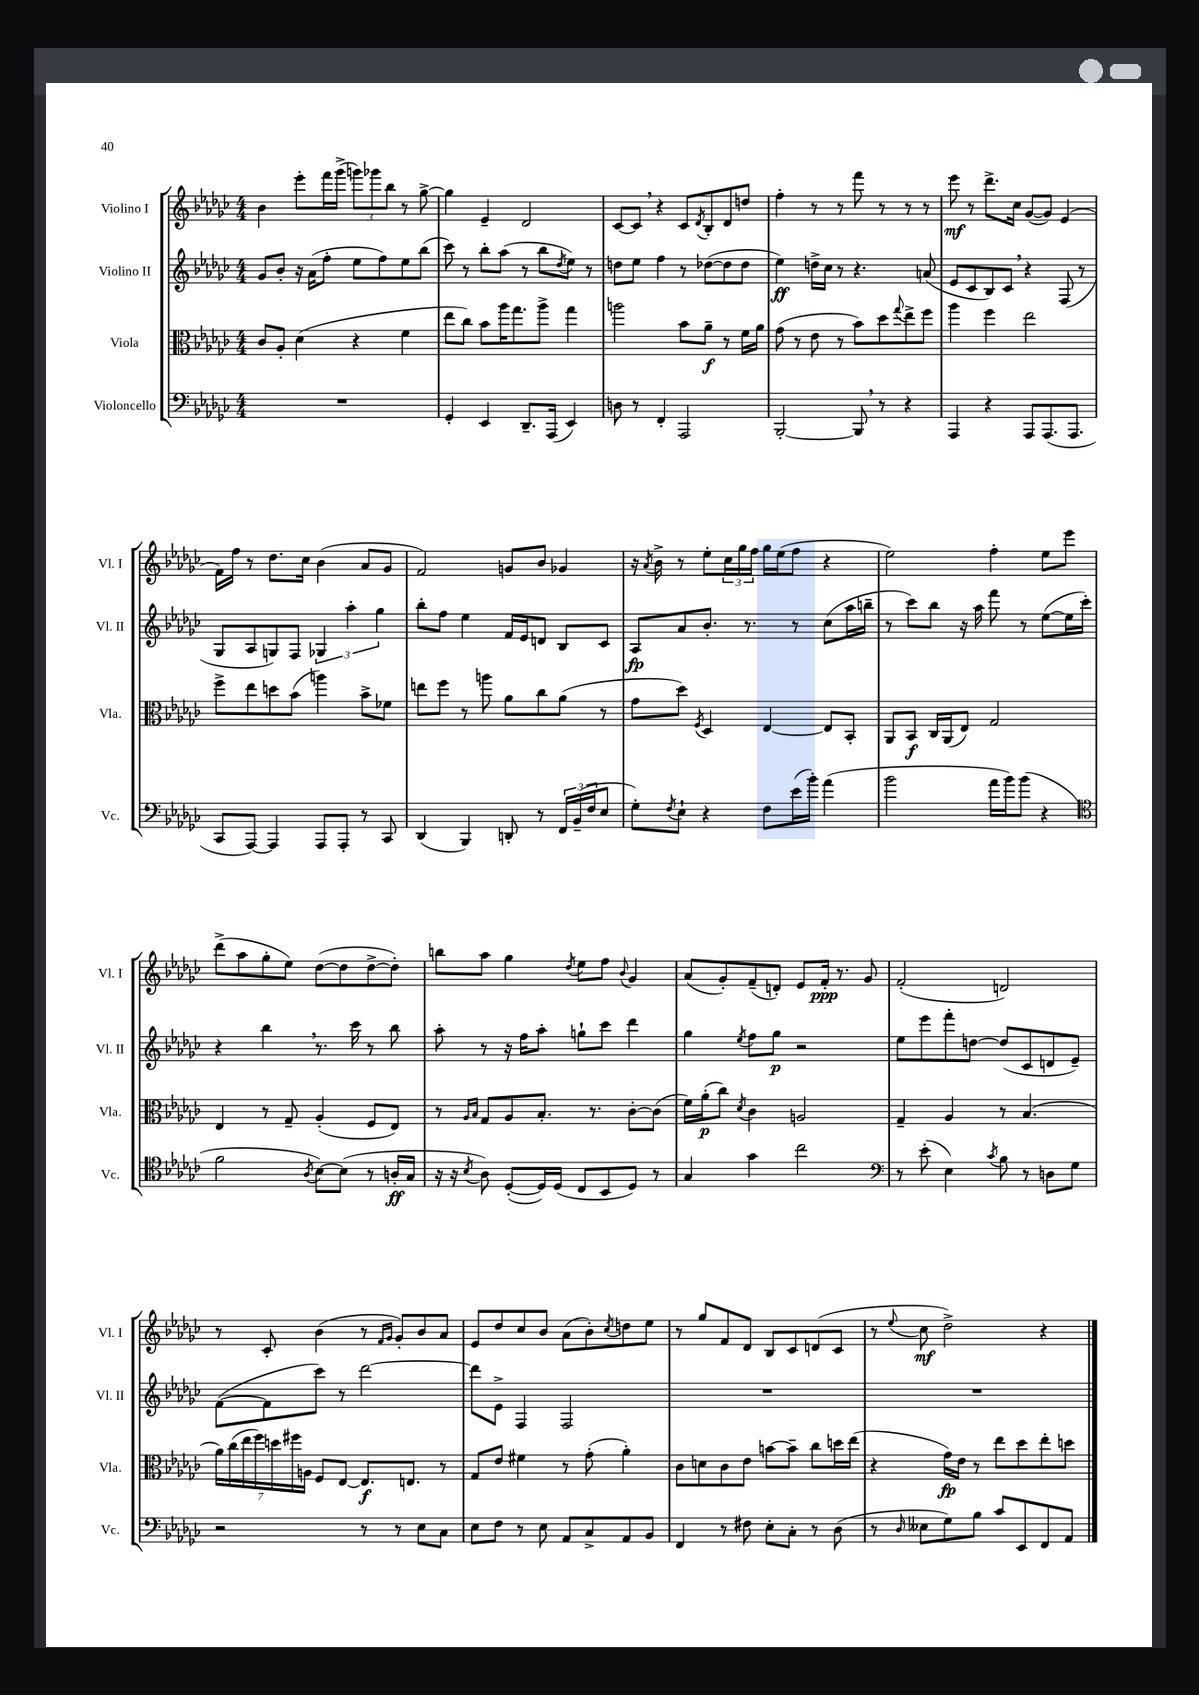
<<
\new StaffGroup <<
\new Staff = "s0" \with { instrumentName = "Violino I" shortInstrumentName = "Vl. I" } {
    \clef treble \key ges \major \numericTimeSignature \time 4/4
    bes'4 ees'''8-. f'''16 ges'''16->( \tuplet 3/2 { g'''8) ges'''8 bes''8 } r8 ges''8~-> |
    ges''4 ees'4-- des'2 |
    ces'8~ ces'8 \breathe r4 ces'8 \acciaccatura { des'8 } bes8-. des'8 d''8 |
    f''4-. r8 r8 f'''8 r8 r8 r8 |
    ees'''8\mf r8 des'''8.-> ces''16 ges'8~( ges'8) ees'4( |
    f'16) f''16 r8 des''8. ces''16 bes'4( aes'8 ges'8 |
    f'2) g'8 bes'8 ges'4 |
    r16 \acciaccatura { aes'8 } bes'16-> r8 ees''8-. \tuplet 3/2 { ces''16 ges''16 f''16 } ges''16 ees''16( f''8 r4 |
    ees''2) f''4-. ees''8 ees'''8 |
    des'''8->( aes''8 ges''8-. ees''8) des''8~( des''8 des''8~-> des''8-.) |
    b''8 aes''8 ges''4 \acciaccatura { des''8 } ees''8 f''8 \appoggiatura { bes'8 } ges'4 |
    aes'8( ges'8-.) f'8--( d'8-.) ees'8 f'16-.\ppp r8. ges'8 |
    f'2-.( d'2) |
    r8 ces'8-. bes'4( r8 \grace { f'16 ges'16 } ges'8-.) bes'8 aes'8 |
    ees'8 des''8 ces''8 bes'8 aes'8( bes'8-.) \acciaccatura { ces''8 } d''8 ees''8 |
    r8 ges''8 f'8 des'8 bes8 ces'8 d'8( ces'8 |
    r8 \appoggiatura { ees''8 } ces''8\mf des''2->) r4 \bar "|." |
}
\new Staff = "s1" \with { instrumentName = "Violino II" shortInstrumentName = "Vl. II" } {
    \clef treble \key ges \major \numericTimeSignature \time 4/4
    ges'8 bes'8-. r16 aes'16( f''8-. ees''8 f''8) ees''8 bes''8( |
    ces'''8) r8 bes''8-. aes''8( r8 bes''8 \acciaccatura { des''8 } ees''8) r8 |
    d''8 ees''8 f''4 r8 des''8~( des''8 des''8 |
    ees''4\ff) d''16-> ces''16 r8 r4. a'8( |
    ees'8 ces'8 bes8) ces'8 \breathe r4 f8( r8 |
    ges8 aes8 g8) f8 \tuplet 3/2 { ges4 aes''4-. ges''4 } |
    bes''8-. f''8 ees''4 f'16 ees'16 d'8 bes8 ces'8 |
    aes8\fp aes'8 bes'8.-. r8. r8 ces''8( aes''16 b''16-- |
    r8 ces'''8) bes''8 r16 aes''16 f'''8 r8 ees''8~( ees''16 ces'''16-.) |
    r4 bes''4 \breathe r8. ces'''16 r8 bes''8 |
    aes''8-. r8 r16 f''16 aes''8-. g''8-! ces'''8 des'''4 |
    ges''4 \acciaccatura { ees''8 } f''8 ges''8\p r2 |
    ees''8 ees'''8 f'''8-. d''8~ d''8( ces'8 d'8 ees'8--) |
    f'8~( f'8 ces'''8) r8 des'''2~ |
    des'''8 ees'8-> f4 f2 |
    R1 |
    R1 \bar "|." |
}
\new Staff = "s2" \with { instrumentName = "Viola" shortInstrumentName = "Vla." } {
    \clef alto \key ges \major \numericTimeSignature \time 4/4
    ces'8 aes8-. des'4( r4 f'4 |
    ees''8 ces''8) bes'8 aes''16 ges''8. aes''8-> ges''4 |
    a''2 bes'8 aes'8--\f r8 f'16 aes'16 |
    ges'8( r8 ees'8 r8 bes'8) des''8 \appoggiatura { ges''8 } ees''8-> f''8 |
    aes''4 f''4 ees''2 |
    f''8-> ees''8 d''8 bes'8( a''4) bes'8-> fes'8 |
    e''8 f''8 r8 a''8 aes'8 ces''8 aes'8( r8 |
    ges'8 des''8) \acciaccatura { f8 } des4 ees4~ ees8 bes,8-. |
    aes,8 bes,8\f ces16 aes,16( ees8) ges2 |
    ees4 r8 ges8-- aes4-.( f8 ees8) |
    r8 \grace { aes16 bes16 } ges8 aes8 bes8.-. r8. ces'8~-. ces'8( |
    f'16) aes'16-.\p( ces''8) \acciaccatura { des'8 } ces'4 a2 |
    ges4-- aes4 r8 bes4.( |
    \tuplet 7/4 { aes'16) ces''16( ees''16 f''16) d''16 fis''16 a16 } f8 ees8~ ees8.\f e8. r8 |
    ges8 ees'8 fis'4 r8 ges'8-.( aes'4-.) |
    ces'8 d'8 ces'8 ees'8 b'8~ b'8-- ces''8 d''16 ees''16( |
    r4 ges'16\fp) ees'16 r8 ees''8 des''8 ees''8-. d''8 \bar "|." |
}
\new Staff = "s3" \with { instrumentName = "Violoncello" shortInstrumentName = "Vc." } {
    \clef bass \key ges \major \numericTimeSignature \time 4/4
    R1 |
    ges,4-. ees,4 des,8.-- aes,,16( ees,4) |
    d8 r8 f,4-. aes,,2 |
    bes,,2~-. bes,,8 \breathe r8 r4 |
    aes,,4 r4 aes,,8 aes,,8.( aes,,8. |
    ces,8 aes,,8~) aes,,4 aes,,8 aes,,8-. r8 ces,8 |
    des,4( bes,,4) d,8-. r8 \tuplet 3/2 { f,16 bes,16--( f16 } ees8 |
    ges8-.) \acciaccatura { f8 } ees8-! r4 f8 ees'16( bes'16-.) aes'4( |
    bes'2 aes'16 bes'16) bes'8( r4 |
    \clef tenor f'2 \acciaccatura { aes8 } bes8~) bes8( r8 a16-.\ff ges16 |
    r16 r16 \acciaccatura { bes8 } aes8) des8~-.( des16) des16( ces8 bes,8 des8) r8 |
    ges4 ges'4 ces''2 |
    \clef bass r8 ees'8-.( ees4) \acciaccatura { ces'8 } bes8 r8 d8 ges8 |
    r2 r8 r8 ees8 ces8 |
    ees8 f8 r8 ees8 aes,8 ces8-> aes,8 bes,8 |
    f,4 r8 fis8 ees8-. ces8-. r8 des8( |
    r8 \grace { des16 } eeses8 ges8) bes8 ces'8 ees,8 f,8 aes,8 \bar "|." |
}
>>
>>
\layout { \context { \Score \remove "Bar_number_engraver" } }
